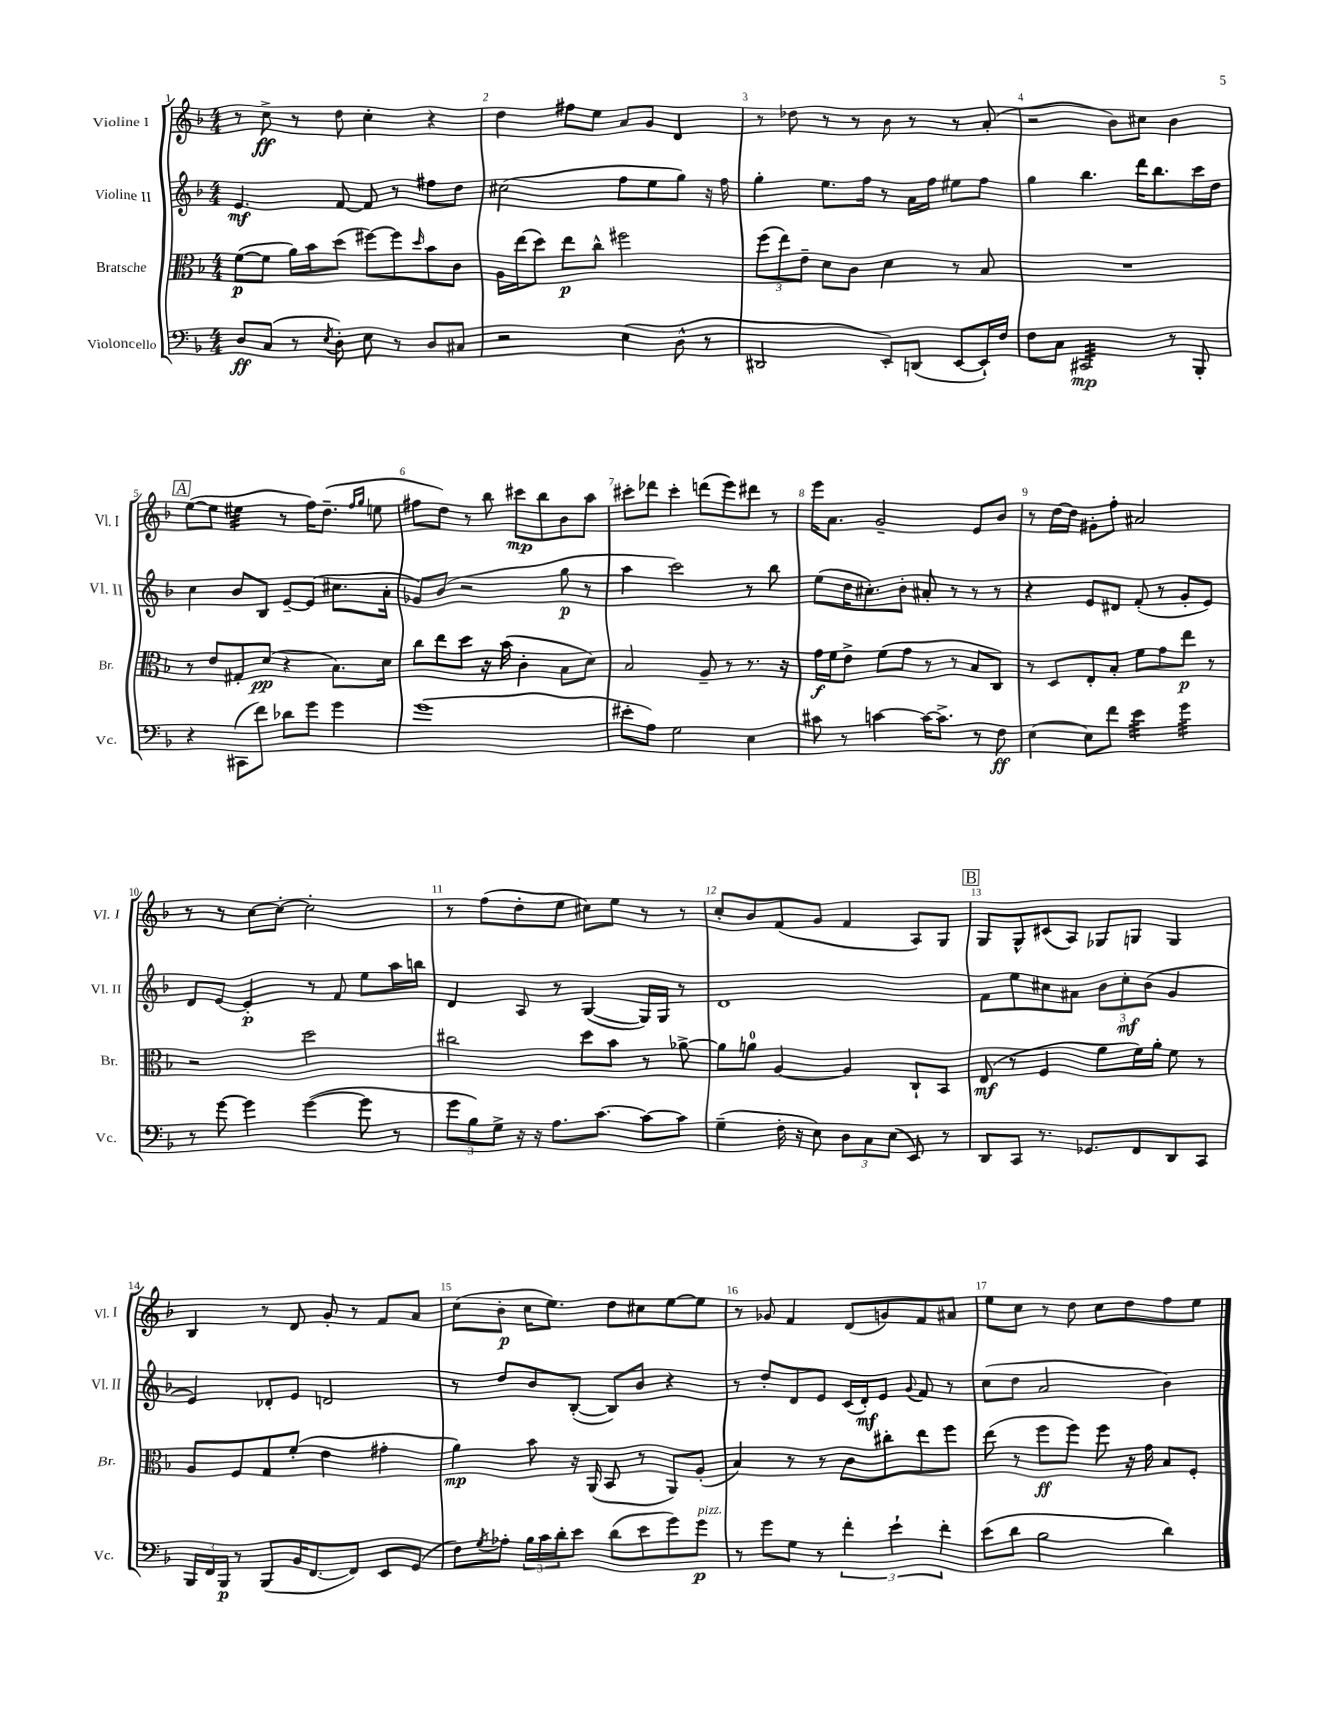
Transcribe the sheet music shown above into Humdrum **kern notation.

**kern	**kern	**kern	**kern
*staff4	*staff3	*staff2	*staff1
*clefF4	*clefC3	*clefG2	*clefG2
*k[b-]	*k[b-]	*k[b-]	*k[b-]
*M4/4	*M4/4	*M4/4	*M4/4
8D	([8f	4.e	8r
(8C	8f]	.	8cc^
8r	16a)	.	8r
.	16b-	.	.
8qE	.	.	.
8D')	(8dd	[8f	8dd
8E	[8ff#)	8f]	4cc'
8r	8ff#]	8r	.
.	16qqdd	.	.
8D	8b-	8ff#	4r
8C#	8c	8dd	.
=	=	=	=
2r	16A	(2cc#	4dd
.	(16ee	.	.
.	8dd)	.	.
.	8ee	.	8ff#
.	8cc^^	.	8ee
(4E	2ff#	8ff	8a
.	.	8ee	8g
8D^^	.	8gg)	4d
8r	.	16r	.
.	.	16ff	.
=	=	=	=
2DD#	(12ff	4gg'	8r
.	12ee)	.	.
.	.	.	8dd-
.	12e~	.	.
.	8d	8.ee	8r
.	8c	.	8r
.	.	16ff	.
8EE')	4d	8r	8b-
(8DD	.	16a	8r
.	.	16ff	.
[8EE	8r	8ee#	8r
16EE`])	8B-	8ff	(8a'
16F	.	.	.
=	=	=	=
8F	1r	4gg	2r
8C	.	.	.
2CC#	.	4.bb-	.
.	.	.	8b-)
.	.	16ddd	8cc#
.	.	8.bb-	.
8r	.	.	4b-
8BBB-'	.	16ccc	.
.	.	16dd	.
=	=	=	=
4r	8r	4cc	([8ee
.	8e	.	8ee]
(8CC#	8G#'	8b-	4ee#
8f)	(8d	8B-	.
8d-	4r	[8e~	8r
8g	.	(8e]	16ff)
.	.	.	(8.dd~
4g	8.B-)	8.cc#	.
.	.	.	16qqff
.	.	.	16qqgg
.	.	.	8ee
.	16d	16a'	.
=	=	=	=
(1g	8cc	8g-)	8ff#
.	8ee	(8b-	8dd)
.	8dd	2r	8r
.	16r	.	8bb-
.	(16b-	.	.
.	4c'	.	8ccc#
.	.	.	8bb-
.	8B-	8gg	8b-
.	8d)	8r	8aa
=	=	=	=
8e#'	2B-	4aa	8ccc#'
8A)	.	.	8ddd-
2G	.	2ccc)	4ccc#'
.	8A~	.	(8ddd
.	8r	.	8eee)
4E	8.r	8r	8ddd#
.	.	8bb-	8r
.	16r	.	.
=	=	=	=
8c#	16g	(8ee	16eee
.	16f	.	8.a
8r	8e^	16dd	.
.	.	8.cc#')	.
[4c	(8f	.	2g~
.	8g	8b-'	.
16c_	8r	8a#'	.
8.c^]	.	.	.
.	8r	8r	.
8r	8B-	8r	8e
8F	8C)	8r	8b-
=	=	=	=
[4E	8r	4r	8r
.	8D	.	[16dd
.	.	.	16dd]
8E]	8E'	8e	8g#'
8f	8B-'	8d#	8ff'
4e	8f	(8f'	2a#
.	8g	8r	.
4g	8ee	8g'	.
.	8r	8e)	.
=	=	=	=
8r	2r	8d	8r
[8g	.	[8e	8r
4g]	.	4e']	[8cc
.	.	.	8cc'_
([4g	2dd	8r	2cc']
.	.	8f	.
8g]	.	8ee	.
8r	.	16aa	.
.	.	16bb	.
=	=	=	=
12g	2cc#	4d	8r
12B-)	.	.	.
.	.	.	(8ff
12G^	.	.	.
16r	.	8A	8dd'
16r	.	.	.
8.A	.	8r	8ee
.	8dd	([4G	8cc#)
[8.c	.	.	.
.	8b-	.	8ee
8c_	8r	16G])	8r
.	.	16G	.
8c]	[8a-^	8r	8r
=	=	=	=
(4G~	8a-]	1d	8cc'
.	8a	.	8b-
16F'	[4A	.	(8f
16r	.	.	.
8E)	.	.	8g
12D	4A]	.	4f
12C	.	.	.
(12E	.	.	.
8EE)	8C`	.	8A)
8r	8BB-	.	8G
=	=	=	=
8DD	(8E	8f	8G
8CC	8r	8ee	8G^^
8.r	4F	8cc#	(8c#
.	.	8a#	8A)
8.GG-	.	.	.
.	8a	12b-	8G-
.	.	12cc#'	.
8FF	16f)	.	8G
.	.	(12b-	.
.	16a'	.	.
8DD	8f	4g	4G
8CC	8r	.	.
=	=	=	=
24BBB-	8A	4e)	4B-
24FF	.	.	.
24BBB-	.	.	.
8r	8F	.	.
(8BBB-	8G	8d-'	8r
16BB-	(8f'	8e	8d
[8.FF	.	.	.
.	4e	2d	8g'
8FF])	.	.	8r
8EE	4g#'	.	8f
(8GG	.	.	8a
=	=	=	=
8F)	4a)	8r	(8cc
8qG	.	.	.
8A-'	.	8dd	8b-'
24B-	8b-	8b-	16cc
24c	.	.	.
.	.	.	8.ee)
24d'	.	.	.
8e	16r	([8B-'	.
.	(16AA	.	.
(8d	8BB-	8B-])	8dd
8e	8r	8b-	8cc#
8g)	8AA)	4r	[8ee
8g	(8A'	.	8ee]
=	=	=	=
8r	4B-)	8r	8r
8g	.	8dd'	8g-
8G	8r	8d	4f
8r	8r	8e	.
6f'	8c	(16c	(8d
.	.	16d')	.
.	8cc#'	8e	8g)
6e`	.	.	.
.	.	8qqg	.
.	8ee	8f	8f
6f'	.	.	.
.	8ff	8r	8a#
=	=	=	=
(8e	(8ee	(8cc	8ee
8d	8r	8dd	8cc
2B-	8ff	2a	8r
.	8ff)	.	8dd
.	8ff	.	8cc
.	16r	.	8dd
.	16g	.	.
4d)	8B-	4b-)	8ff
.	8F'	.	8ee
==	==	==	==
*-	*-	*-	*-
